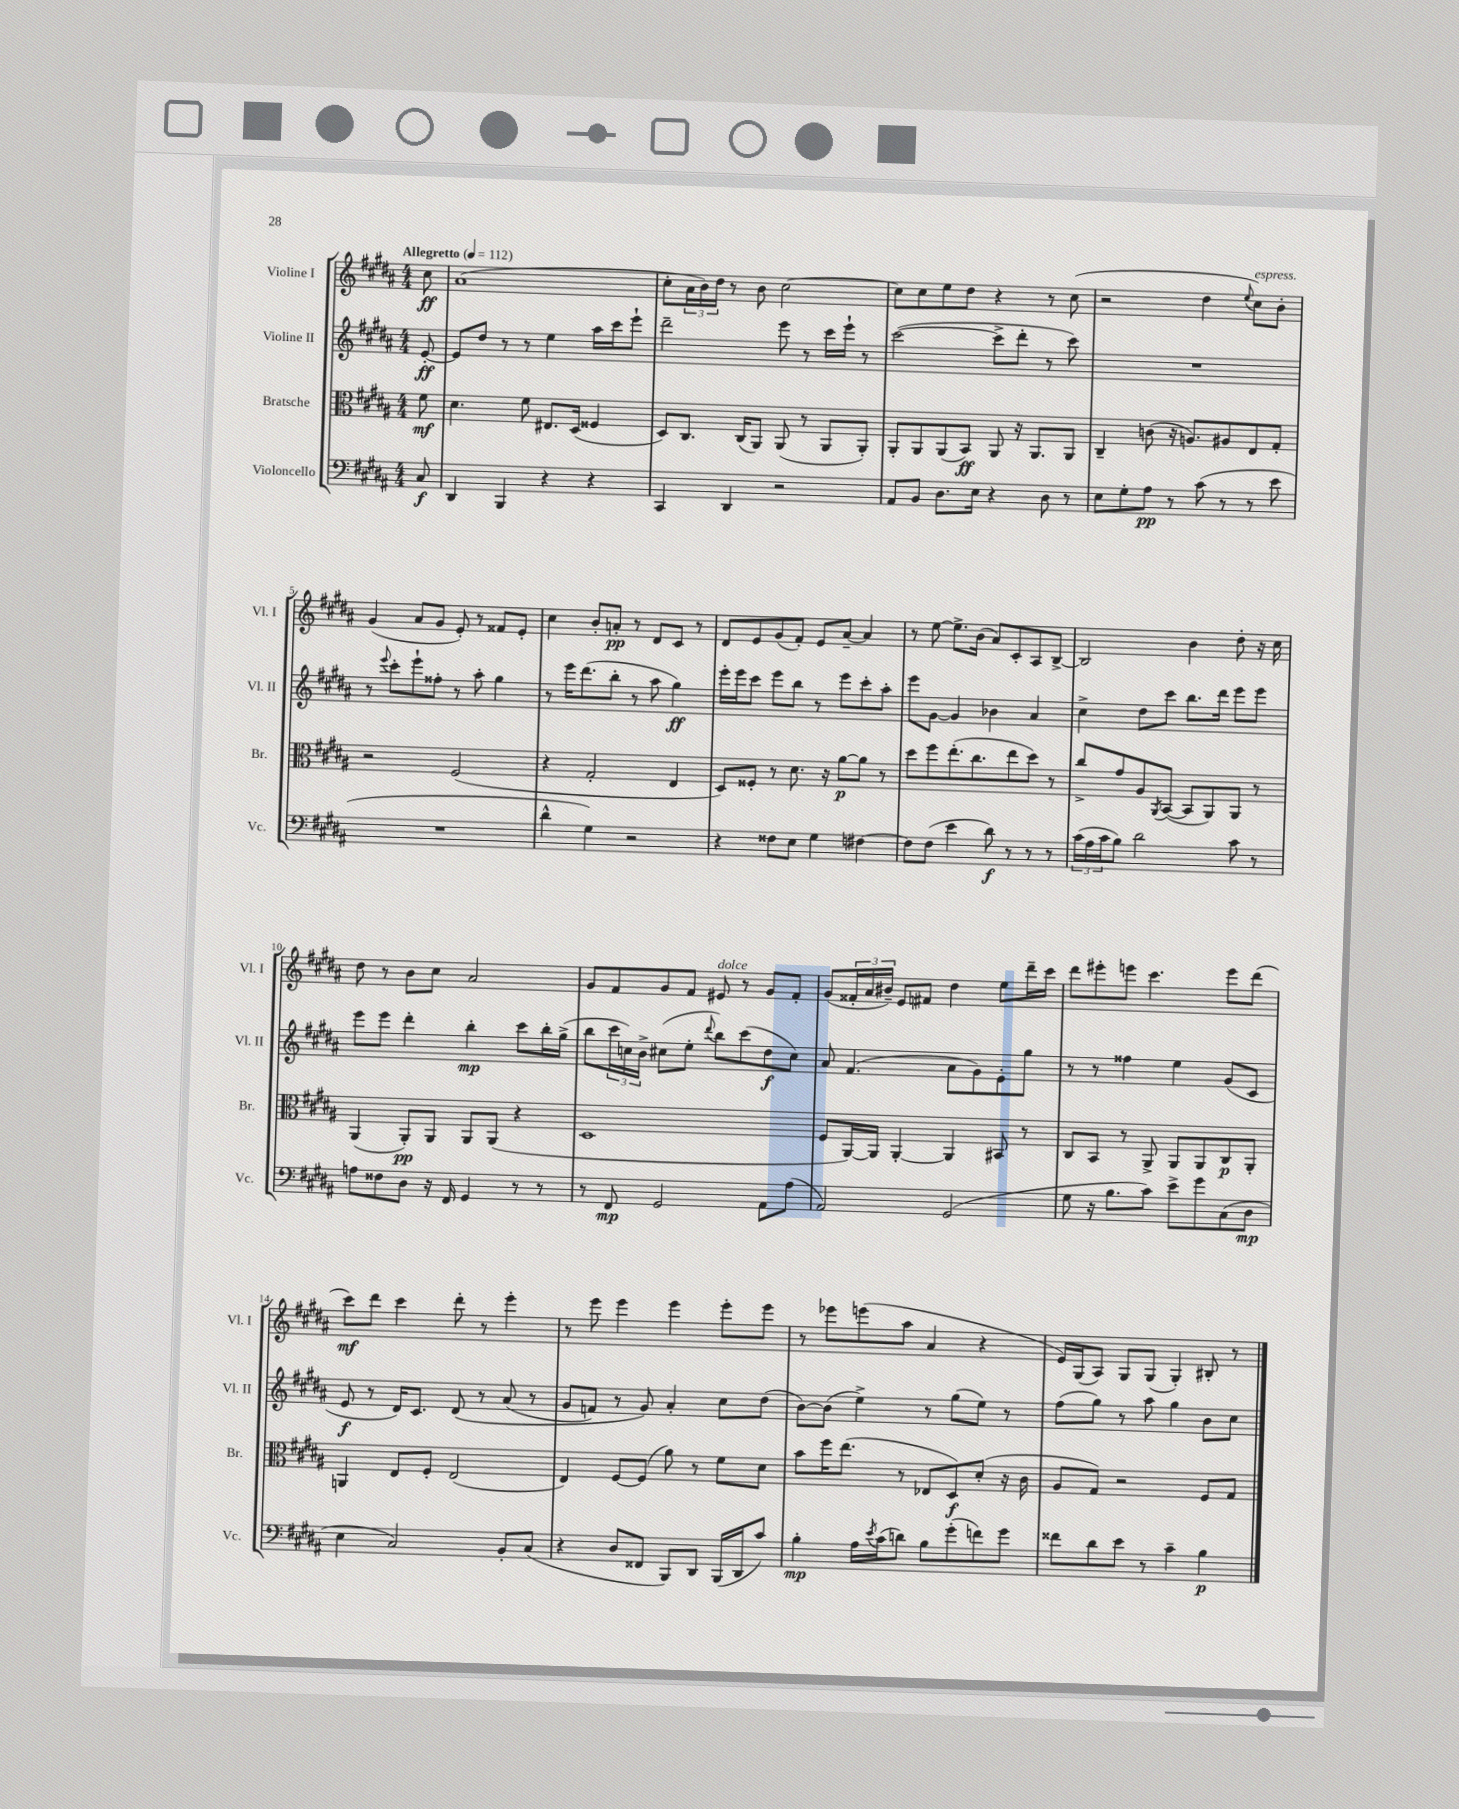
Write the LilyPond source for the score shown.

<<
\new StaffGroup <<
\new Staff = "s0" \with { instrumentName = "Violine I" shortInstrumentName = "Vl. I" } {
    \clef treble \key b \major \numericTimeSignature \time 4/4 \partial 8 \tempo "Allegretto" 4 = 112
    cis''8\ff |
    ais'1( |
    cis''8-. \tuplet 3/2 { ais'16 b'16) dis''16 } r8 b'8 cis''2~ |
    cis''8 cis''8 e''8 dis''8 r4 r8 cis''8( |
    r2 dis''4 \appoggiatura { e''8 } cis''8^\markup { \italic "espress." }) b'8-. |
    gis'4( ais'8 gis'8 e'8-.) r8 fisis'8 e'8-. |
    cis''4 b'8-. a'8-.\pp r8 dis'8 cis'8 r8 |
    dis'8 e'8 gis'8( fis'8-.) e'8 ais'8~-- ais'4 |
    r8 e''8~ e''8.-> b'16( ais'8) cis'8-. ais8 b8~-> |
    b2 b'4 dis''8-. r16 cis''16 |
    dis''8 r8 b'8 cis''8 ais'2 |
    gis'8 fis'8 gis'8 fis'8 eis'8^\markup { \italic "dolce" } r8 gis'8 fis'8-. |
    gis'8( \tuplet 3/2 { fisis'16-. ais'16 bis'16--) } e'8 fis'8 dis''4 e''8 dis'''16-- cis'''16 |
    dis'''8 eis'''8-. e'''8 cis'''4. e'''8 dis'''8( |
    cis'''8\mf) dis'''8 cis'''4 dis'''8-. r8 e'''4-. |
    r8 e'''8 e'''4 e'''4 e'''8-. e'''8 |
    r8 ees'''8 e'''8( ais''8 ais'4 r4 |
    e'16) gis16( ais8) gis8 gis8( gis4-.) bis8-. r8 \bar "|." |
}
\new Staff = "s1" \with { instrumentName = "Violine II" shortInstrumentName = "Vl. II" } {
    \clef treble \key b \major \numericTimeSignature \time 4/4 \partial 8
    e'8~-.\ff |
    e'8 dis''8 r8 r8 e''4 ais''16 cis'''16 e'''8-! |
    dis'''2-- e'''8 r8 cis'''16 e'''16-! r8 |
    cis'''2~( cis'''8-> dis'''8-. r8 cis'''8) |
    R1 |
    r8 \appoggiatura { e'''8 } cis'''8-. e'''8-! fisis''8-. r8 ais''8-. gis''4 |
    r8 e'''16 dis'''8.( b''8-. r8 ais''8 gis''4\ff) |
    e'''16-. e'''16 cis'''8 e'''8 b''8 r8 e'''8 cis'''8-. ais''8-. |
    e'''8 gis'8~ gis'4 bes'4 ais'4 |
    cis''4-> dis''8 cis'''8 b''8. dis'''16 e'''8 e'''8 |
    e'''8 e'''8 dis'''4-. b''4-.\mp cis'''8 b''16-. gis''16->( |
    b''8 \tuplet 3/2 { cis'''16 c''16) b'16-> } cis''8( e''8-. \appoggiatura { dis'''8 } b''8) cis'''8( dis''8\f cis''8) |
    ais'8 fis'4.( ais'8 gis'8) e'8-. gis''8 |
    r8 r8 fisis''4 e''4 gis'8( cis'8 |
    e'8\f r8 dis'16) cis'8. dis'8\( r8 ais'8( r8 |
    gis'8 f'8) r8 gis'8\) ais'4-. cis''8 dis''8( |
    b'8~) b'8( e''4->) r8 gis''8( e''8) r8 |
    fis''8( gis''8) r8 ais''8 gis''4 b'8 cis''8 \bar "|." |
}
\new Staff = "s2" \with { instrumentName = "Bratsche" shortInstrumentName = "Br." } {
    \clef alto \key b \major \numericTimeSignature \time 4/4 \partial 8
    fis'8\mf |
    dis'4. fis'8 eis8. dis16( fisis4 |
    dis8) cis8. cis16( ais,8) ais,8( r8 ais,8 ais,8-.) |
    ais,8-. ais,8 ais,8( b,8\ff) ais,8 r16 ais,8. ais,8 |
    cis4-- c'8( r16 a8.) ais8 e8 gis8-. |
    r2 fis2( |
    r4 gis2-. e4 |
    dis8) fisis8-. r8 dis'8. r16 ais'8~\p ais'8 r8 |
    dis''8 fis''8 e''8.-.( cis''8. e''8 dis''8) r8 |
    cis''8-> gis'8 ais8 \acciaccatura { ais,8 } b,8~( b,8 ais,8) ais,8 r8 |
    ais,4( ais,8-.\pp) ais,8 ais,8 ais,8( r4 |
    dis1 |
    fis8 ais,16~) ais,16 ais,4~-. ais,4 bis,8 r8 |
    cis8 b,8 r8 ais,8-> ais,8 ais,8 cis8\p ais,8-. |
    a,4 e8 fis8-. e2( |
    e4) fis8~ fis8( ais'8) r8 fis'8 dis'8 |
    b'8 fis''16 e''8.( r8 ees8 dis8\f) dis'8-.( r16 cis'16 |
    ais8 gis8) r2 fis8 gis8 \bar "|." |
}
\new Staff = "s3" \with { instrumentName = "Violoncello" shortInstrumentName = "Vc." } {
    \clef bass \key b \major \numericTimeSignature \time 4/4 \partial 8
    cis8\f |
    dis,4 b,,4 r4 r4 |
    cis,4 dis,4 r2 |
    ais,8 b,8 dis8. e16 r4 dis8 r8 |
    e8 gis8-. ais8\pp r8 cis'8( r8 r8 e'8 |
    R1 |
    dis'4-^ gis4) r2 |
    r4 fisis8 e8 gis4 fis4~ |
    fis8 fis8( e'4 dis'8\f) r8 r8 r8 |
    \tuplet 3/2 { cis'16( ais16 cis'16 } b8) dis'2 cis'8 r8 |
    a8 fisis8 dis8 r16 fis,16 gis,4 r8 r8 |
    r8 fis,8\mp gis,2 ais,8 ais8( |
    ais,2) gis,2( |
    gis8 r16 b8. cis'8) e'8-> gis'8 cis8( dis8\mp |
    e4 cis2) b,8-. cis8( |
    r4 dis8 fisis,8 b,,8) dis,8 b,,16( dis,16 cis'8) |
    b4-.\mp ais16 \acciaccatura { e'8 } cis'16( d'8) b8 gis'8-.( f'8) gis'8 |
    fisis'8 dis'8 e'8 r8 cis'4-- b4\p \bar "|." |
}
>>
>>
